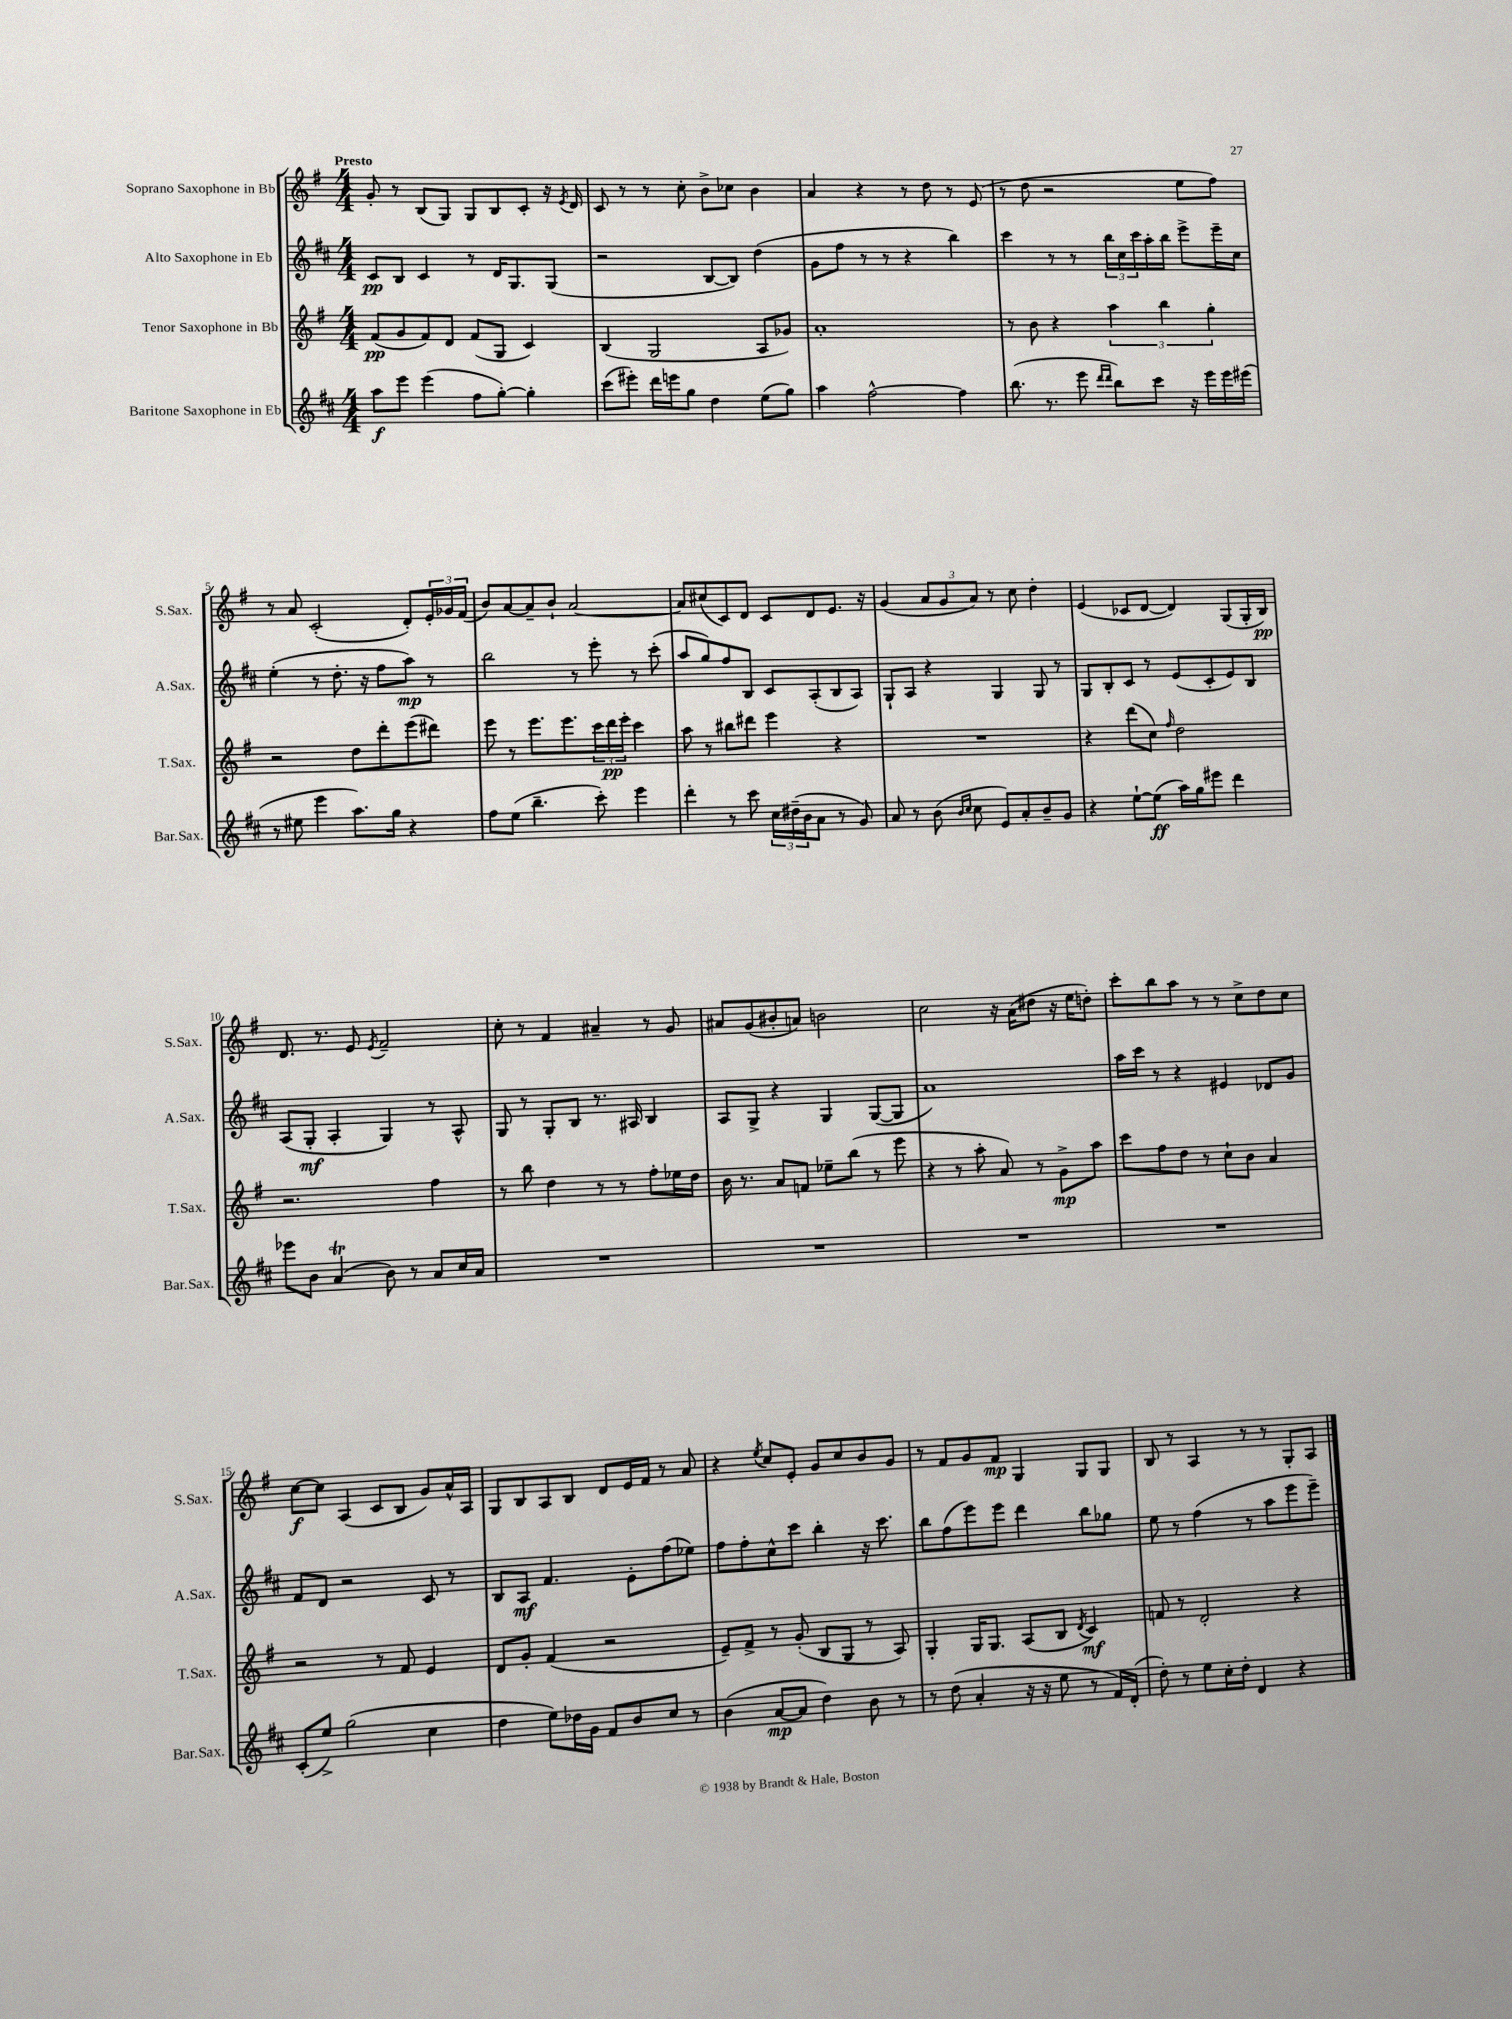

**kern	**kern	**kern	**kern
*staff4	*staff3	*staff2	*staff1
*clefG2	*clefG2	*clefG2	*clefG2
*k[f#c#]	*k[f#]	*k[f#c#]	*k[f#]
*M4/4	*M4/4	*M4/4	*M4/4
8aa	(8f#	8c#	8g'
8eee	8g	8B	8r
(4eee	8f#)	4c#	(8B
.	8d	.	8G)
8ff#	(8f#	8r	8G
[8gg')	8G	16d	8B
.	.	8.G	.
4gg']	4c)	.	8c'
.	.	(8G	16r
.	.	.	8qe
.	.	.	16d
=	=	=	=
(8ccc#	(4B	2r	8c
8eee#')	.	.	8r
16ddd	2G	.	8r
16eee	.	.	.
8gg	.	.	8cc'
4dd	.	[8B	8b^
.	.	8B])	8cc-
(8ee	8A	(4dd	4b
8gg)	8g-)	.	.
=	=	=	=
4aa	1a'	8g	4a
.	.	8ff#	.
[2ff#^^	.	8r	4r
.	.	8r	.
.	.	4r	8r
.	.	.	8dd
4ff#]	.	4bb)	8r
.	.	.	(8e
=	=	=	=
(8.bb	8r	4ccc#	8r
.	8b	.	8dd
8.r	.	.	.
.	4r	8r	2r
8eee	.	8r	.
16qqddd	.	.	.
16qqddd	.	.	.
8bb)	6aa	24bb	.
.	.	24cc#	.
.	.	24ccc#	.
8ccc#	.	16aa'	.
.	6bb	.	.
.	.	16bb	.
16r	.	8eee^	8ee
16eee	.	.	.
.	6gg'	.	.
16eee	.	16eee~	8ff#)
(16eee#	.	16cc#	.
=	=	=	=
8r	2r	(4ee'	8r
8ee#	.	.	8a
4eee	.	8r	(2c'
.	.	8.dd'	.
8.aa)	8dd	.	.
.	.	16r	.
.	8ddd'	8ff#	.
16gg	.	.	.
4r	(8eee	8aa)	8d')
.	8ddd#)	8r	24e'
.	.	.	24g-
.	.	.	(24f#
=	=	=	=
8ff#	8eee	2bb	8b)
(8ee	8r	.	[8a
4.bb~	8.eee	.	8a~]
.	.	.	8b`
.	8.eee	.	.
.	.	8r	[2a
8ccc#')	24ccc	8eee'	.
.	24ddd	.	.
.	24eee'	.	.
4eee	4ccc	8r	.
.	.	(8ccc#'	.
=	=	=	=
4ddd'	8aa	8aa	8a]
.	8r	8gg)	(8cc#
8r	8bb#	8ff#	8c)
8ccc#	8ddd#	8B	8d
24cc#	4eee	8c#	8c
(24dd#~	.	.	.
24b	.	.	.
8a	.	(8A'	8d
8r	4r	8B	8.e
8g)	.	8A)	.
.	.	.	16r
=	=	=	=
8a	1r	8G`	(4g
8r	.	8A	.
(8b	.	4r	12a
.	.	.	12g
16qqb	.	.	.
16qqcc#	.	.	.
8cc#	.	.	.
.	.	.	12a)
8e)	.	4G	8r
8a'	.	.	8cc
8b~	.	8G	4dd'
8g	.	8r	.
=	=	=	=
4r	4r	8G	(4e
.	.	8B'	.
[8ee`	(8ddd	8c#	8c-
(8ee]	8cc)	8r	[8d
.	16qqff#	.	.
16aa)	2dd	(8e	4d])
16gg	.	.	.
8eee#	.	8c#'	.
4ddd	.	8e)	(8G
.	.	8B	16G'
.	.	.	16B)
=	=	=	=
8eee-	2.r	(8A	8.d
8b	.	8G'	.
.	.	.	8.r
(4a	.	4A'	.
.	.	.	8e
.	.	.	8qe
8b)	.	4G)	2f#~
8r	.	.	.
8a	4ff#	8r	.
16cc#	.	8A^^	.
16a	.	.	.
=	=	=	=
1r	8r	8G	8cc'
.	8bb	8r	8r
.	4dd	8G'	4f#
.	.	8B	.
.	8r	8.r	4a#~
.	8r	.	.
.	.	16A#	.
.	8ff#'	4B	8r
.	16ee-	.	8g
.	16dd	.	.
=	=	=	=
1r	16b	8A	8a#
.	8.r	.	.
.	.	8G^	(8g
.	8a	4r	8b#'
.	8f	.	8a)
.	8ee-~	4G	2b
.	(8bb	.	.
.	8r	([8G	.
.	8eee	8G]	.
=	=	=	=
1r	4r	1a)	2cc
.	8r	.	.
.	8aa'	.	.
.	8a)	.	16r
.	.	.	(16a
.	8r	.	8dd#
.	8g^	.	16r
.	.	.	16ee
.	8aa	.	8dd')
=	=	=	=
1r	8ccc	16aa	8ccc'
.	.	16ccc#	.
.	8ff#	8r	8bb
.	8dd	4r	8aa
.	8r	.	8r
.	8cc`	4e#	8r
.	8b	.	8cc^
.	4a	8d-	8dd
.	.	8g	8cc
=	=	=	=
(8c#'	2r	8f#	[8cc
8ee^)	.	8d	8cc]
(2gg	.	2r	(4A
.	8r	.	8c
.	8f#	.	8B
4cc#	4e	8c#	8g)
.	.	8r	16a^^
.	.	.	16A
=	=	=	=
4dd	8d	8B	8G
.	8g'	8A	8B
8ee)	(4f#	4.f#	8A
16dd-	.	.	8B
16g	.	.	.
8f#	2r	.	8d
8b	.	8e'	16e
.	.	.	16f#
8cc#	.	(8ff#	8r
8r	.	8ee-)	8a
=	=	=	=
(4b	8e~)	8ff#	4r
.	8f#^	8ff#'	.
.	.	.	8qee
[8a	8r	8cc#^^	8cc
8a]	(8g'	8ccc#	8e'
4dd)	8B	4bb'	8g
.	8G	.	8cc
8b	8r	16r	8b
.	.	8.ccc#	.
8r	8A)	.	8g
=	=	=	=
8r	4G'	8bb	8r
(8dd	.	(8ff#	8f#
4a'	16G	8eee)	8g
.	8.G	.	.
.	.	8eee	8f#
16r	(8A	4ddd	4G
16r	.	.	.
8ee	8B	.	.
.	8qd	.	.
8r	4c)	8bb	8G
16f#)	.	8gg-	8G
(16d'	.	.	.
=	=	=	=
8dd')	8f	8ee	8B
8r	8r	8r	8r
8ee	2d'	(4ff#	4A
16cc#'	.	.	.
16dd'	.	.	.
4d	.	8r	8r
.	.	8aa	8r
4r	4r	8eee	8G'
.	.	8eee~)	8A
==	==	==	==
*-	*-	*-	*-
